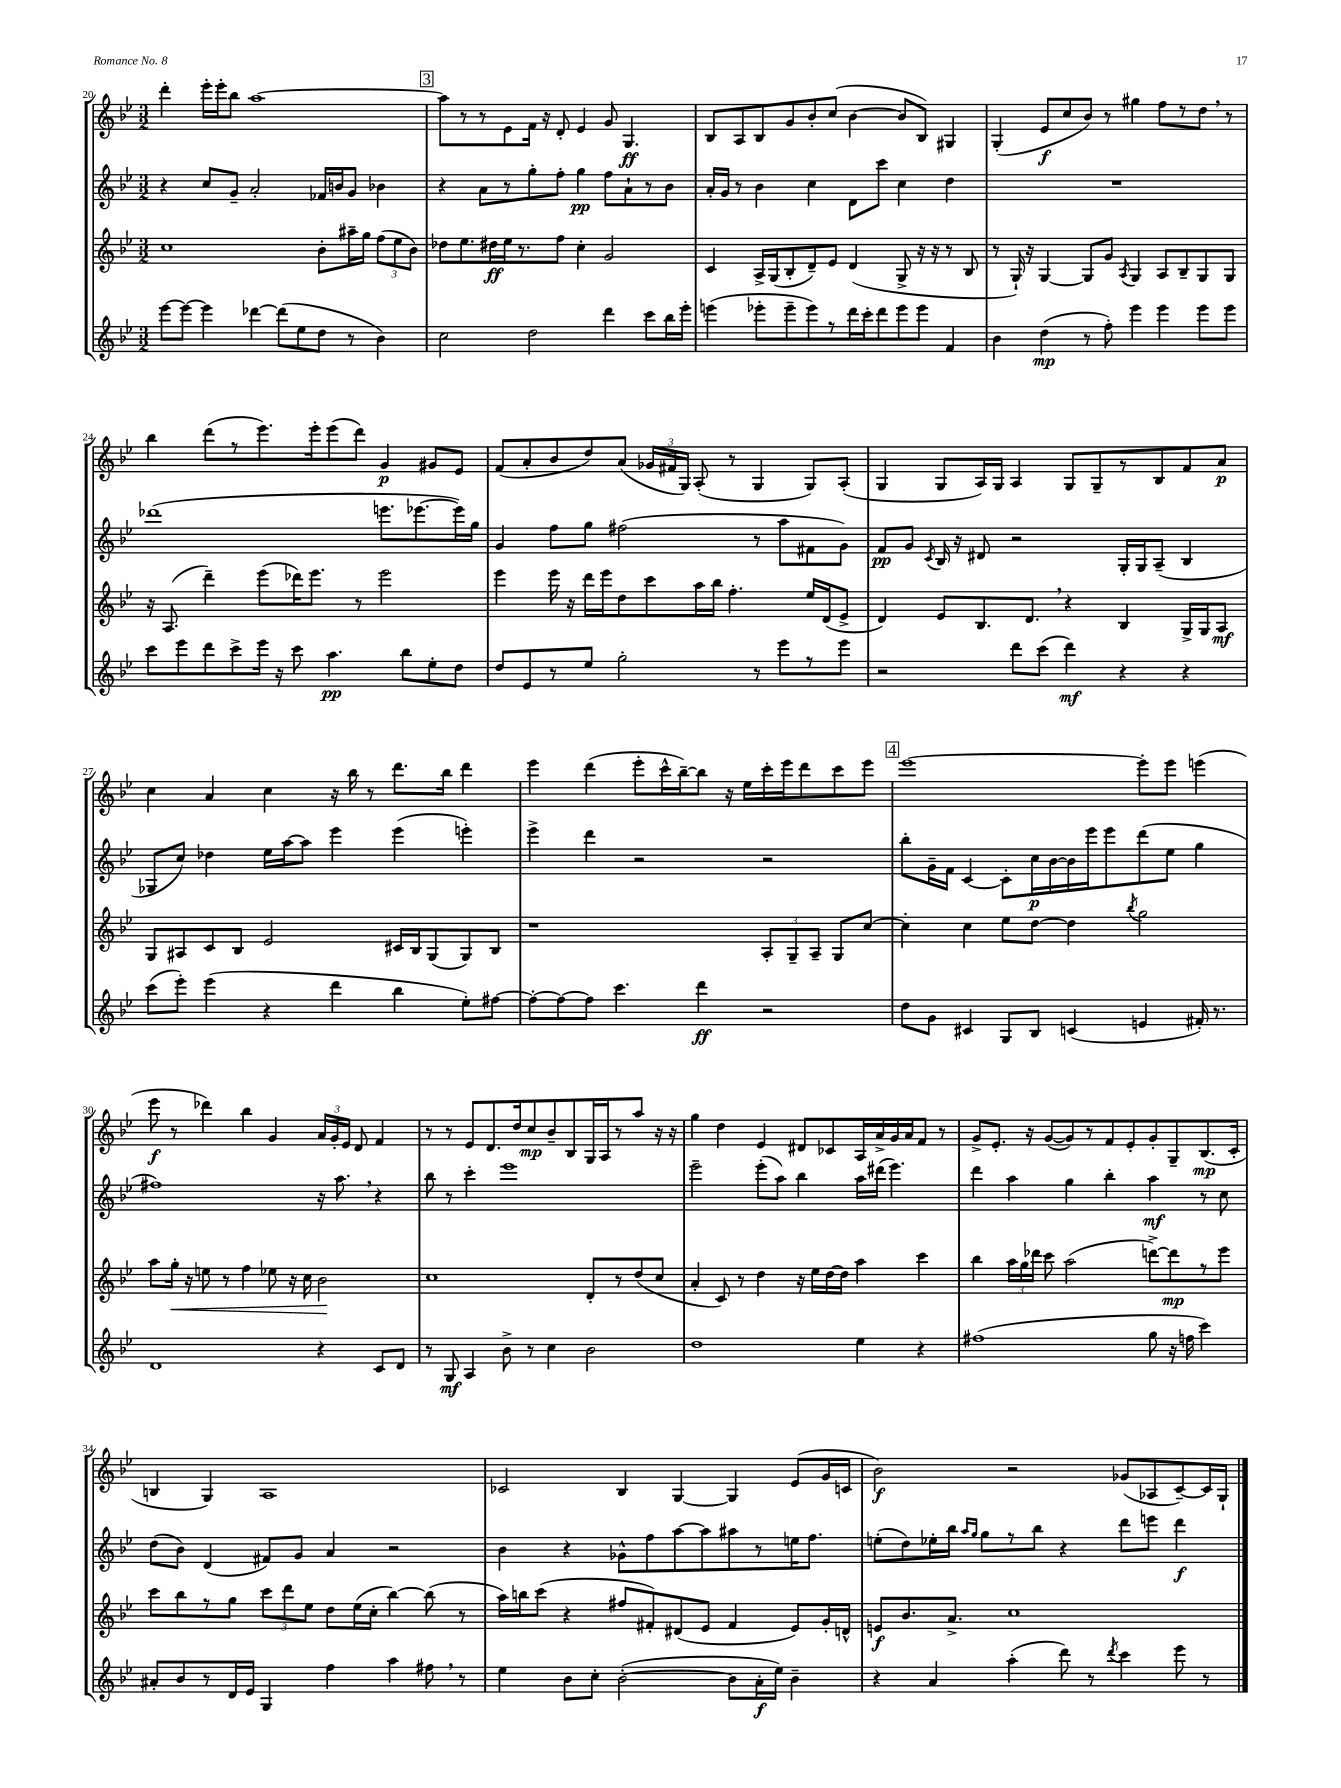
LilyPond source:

<<
\new StaffGroup <<
\new Staff = "s0" {
    \clef treble \key bes \major \numericTimeSignature \time 3/2
    \autoBeamOff d'''4-. ees'''16[-. ees'''16-. bes''8] a''1~ |
    \mark \markup { \box "3" } a''8[ r8 r8 ees'8 f'16] r16 d'8-. ees'4 g'8 g4.\ff |
    bes8[ a8 bes8 g'8 bes'8-. c''8]( bes'4~ bes'8[ bes8]) gis4 |
    g4-.( ees'8[\f c''8 bes'8]) r8 gis''4 f''8[ r8 d''8] \breathe r8 |
    bes''4 d'''8[( r8 ees'''8.) ees'''16-. ees'''8( d'''8]) g'4\p gis'8[ ees'8] |
    f'8[( a'8-. bes'8 d''8) a'8]( \tuplet 3/2 { ges'16[ fis'16 g16]) } a8-.( r8 g4 g8[) a8]-.( |
    g4 g8[ a16) g16] a4 g8[ g8-- r8 bes8 f'8 a'8]\p |
    c''4 a'4 c''4 r16 bes''16 r8 d'''8.[ bes''16] d'''4 |
    ees'''4 d'''4( ees'''8[-. c'''16-^ bes''16~--) bes''8] r16 ees''16[ c'''16-. ees'''16 d'''8 c'''8 ees'''8] |
    \mark \markup { \box "4" } ees'''1~ ees'''8[-. ees'''8] e'''4( |
    ees'''8\f r8 des'''4) bes''4 g'4 \tuplet 3/2 { a'16[ g'16-. ees'16] } d'8 f'4 |
    r8 r8 ees'8[ d'8. d''16 c''8\mp bes'8-- bes8 g16 a16 r8 a''8] r16 r16 |
    g''4 d''4 ees'4 dis'8[ ces'8 a16 a'16-> g'16 a'16 f'8] r8 |
    g'8[-> ees'8.]-. r16 g'8[~( g'8) r8 f'8 ees'8-. g'8-. g8-- bes8.\mp( c'16]-. |
    b4 g4) a1 |
    ces'2 bes4 g4~ g4 ees'8[( g'16 c'16] |
    bes'2\f) r2 ges'8[( aes8 c'8~--) c'16 g16]-! \bar "|." |
}
\new Staff = "s1" {
    \clef treble \key bes \major \numericTimeSignature \time 3/2
    \autoBeamOff r4 c''8[ g'8]-- a'2-. fes'16[ b'16 g'8] bes'4 |
    \mark \markup { \box "3" } r4 a'8[ r8 g''8-. f''8]-. g''4\pp f''8[ a'8-! r8 bes'8] |
    a'16[-. g'16] r8 bes'4 c''4 d'8[ c'''8] c''4 d''4 |
    R1. |
    des'''1( e'''8.[ ees'''8.~ ees'''16) g''16] |
    g'4 f''8[ g''8] fis''2( r8 a''8[ fis'8 g'8]) |
    f'8[\pp g'8] \acciaccatura { c'8 } bes16 r16 dis'8 r2 g16[-. g16 a8]--( bes4 |
    ges8[ c''8]) des''4 ees''16[ a''16~ a''8] ees'''4 ees'''4( e'''4-.) |
    ees'''4-> d'''4 r2 r2 |
    \mark \markup { \box "4" } bes''8[-. g'16-- f'16] c'4~ c'8[-. c''16\p bes'16~ bes'16 ees'''16 ees'''8 d'''8( ees''8] g''4 |
    fis''1) r16 a''8. \breathe r4 |
    bes''8 r8 c'''4-. ees'''1 |
    ees'''2-- ees'''8[-.( a''8]) bes''4 a''16[ dis'''16]( ees'''4.) |
    d'''4 a''4 g''4 bes''4-. a''4\mf r8 c''8 |
    d''8[( bes'8]) d'4( fis'8[) g'8] a'4 r2 |
    bes'4 r4 ges'8[-^ f''8 a''8~ a''8 ais''8 r8 e''16 f''8.] |
    e''8[-.( d''8) ees''16-. bes''16] \grace { a''16[ g''16] } g''8[ r8 bes''8] r4 d'''8[ e'''8] d'''4\f \bar "|." |
}
\new Staff = "s2" {
    \clef treble \key bes \major \numericTimeSignature \time 3/2
    \autoBeamOff c''1 bes'8[-. ais''16-- g''16] \tuplet 3/2 { f''8[( ees''8 bes'8]) } |
    \mark \markup { \box "3" } des''8[ ees''8. dis''16\ff ees''16 r8. f''8] c''4-. g'2 |
    c'4 a16[-> g16( bes8-. d'8--) ees'8] d'4( g8-> r16 r16 r8 bes8 |
    r8 g16-!) r16 g4~ g8[ g'8] \acciaccatura { a8 } g4 a8[ bes8-- g8 g8] |
    r16 a8.( d'''4--) ees'''8[( des'''16) ees'''8.] r8 ees'''2 |
    ees'''4 ees'''16 r16 d'''16[ ees'''16 d''8 c'''8 a''16 bes''16] f''4.-. ees''16[ d'16( ees'8]-> |
    d'4) ees'8[ bes8. d'8.] \breathe r4 bes4 g16[-> g16 a8]\mf |
    g8[ ais8 c'8 bes8] ees'2 cis'16[ bes16 g8( g8) bes8] |
    r1 \tuplet 3/2 { a8[-. g8-- a8]-- } g8[ c''8]~ |
    \mark \markup { \box "4" } c''4-. c''4 ees''8[ d''8]~ d''4 \acciaccatura { bes''8 } g''2 |
    a''8[ g''16]-.\< r16 e''8 r8 f''4 ees''8 r16 c''16 bes'2\! |
    c''1 d'8[-. r8 d''8( c''8] |
    a'4-. c'8) r8 d''4 r16 ees''16[ d''16~ d''16] a''4 c'''4 |
    bes''4 \tuplet 3/2 { a''16[ g''16 des'''16] } c'''8 a''2( d'''8[~->) d'''8\mp r8 ees'''8] |
    c'''8[ bes''8 r8 g''8] \tuplet 3/2 { c'''8[ d'''8 ees''8] } d''8[ ees''16( c''16]-. bes''4~) bes''8( r8 |
    a''16[) b''16 c'''8]( r4 fis''8[ fis'8-.) dis'8( ees'8] fis'4 ees'8[) g'16-. d'16]-^ |
    e'8[\f bes'8. a'8.]-> c''1 \bar "|." |
}
\new Staff = "s3" {
    \clef treble \key bes \major \numericTimeSignature \time 3/2
    \autoBeamOff ees'''8[~ ees'''8]~ ees'''4 des'''4~ des'''8[( ees''8 d''8] r8 bes'4) |
    \mark \markup { \box "3" } c''2 d''2 d'''4 c'''8[ bes''16 ees'''16]-. |
    e'''4( ees'''8[-. ees'''8-- ees'''8) r8 d'''16 c'''16-. d'''8 ees'''8 ees'''8] f'4 |
    bes'4 d''4\mp( r8 f''8-.) ees'''4 ees'''4 ees'''8[ ees'''8] |
    c'''8[ ees'''8 d'''8 c'''8-> ees'''16] r16 c'''8 a''4.\pp bes''8[ ees''8-. d''8] |
    d''8[ ees'8 r8 ees''8] g''2-. r8 ees'''8[ r8 ees'''8] |
    r2 d'''8[ c'''8]( d'''4\mf) r4 r4 |
    c'''8[( ees'''8]-.) ees'''4( r4 d'''4 bes''4 ees''8[-.) fis''8]~ |
    fis''8[~-. fis''8~ fis''8] c'''4. d'''4\ff r2 |
    \mark \markup { \box "4" } d''8[ g'8] cis'4 g8[ bes8] c'4( e'4 fis'16-.) r8. |
    d'1 r4 c'8[ d'8] |
    r8 g8\mf a4 bes'8-> r8 c''4 bes'2 |
    d''1 ees''4 r4 |
    fis''1( g''8 r16 f''16 c'''4) |
    ais'8[-. bes'8 r8 d'16 ees'16] g4 f''4 a''4 fis''8 \breathe r8 |
    ees''4 bes'8[ c''8]-. bes'2~-.( bes'8[ a'16-.\f ees''16]) bes'4-- |
    r4 a'4 a''4-.( d'''8) r8 \acciaccatura { d'''8 } c'''4 ees'''8 r8 \bar "|." |
}
>>
>>
\layout { \context { \Score currentBarNumber = #20 } }
